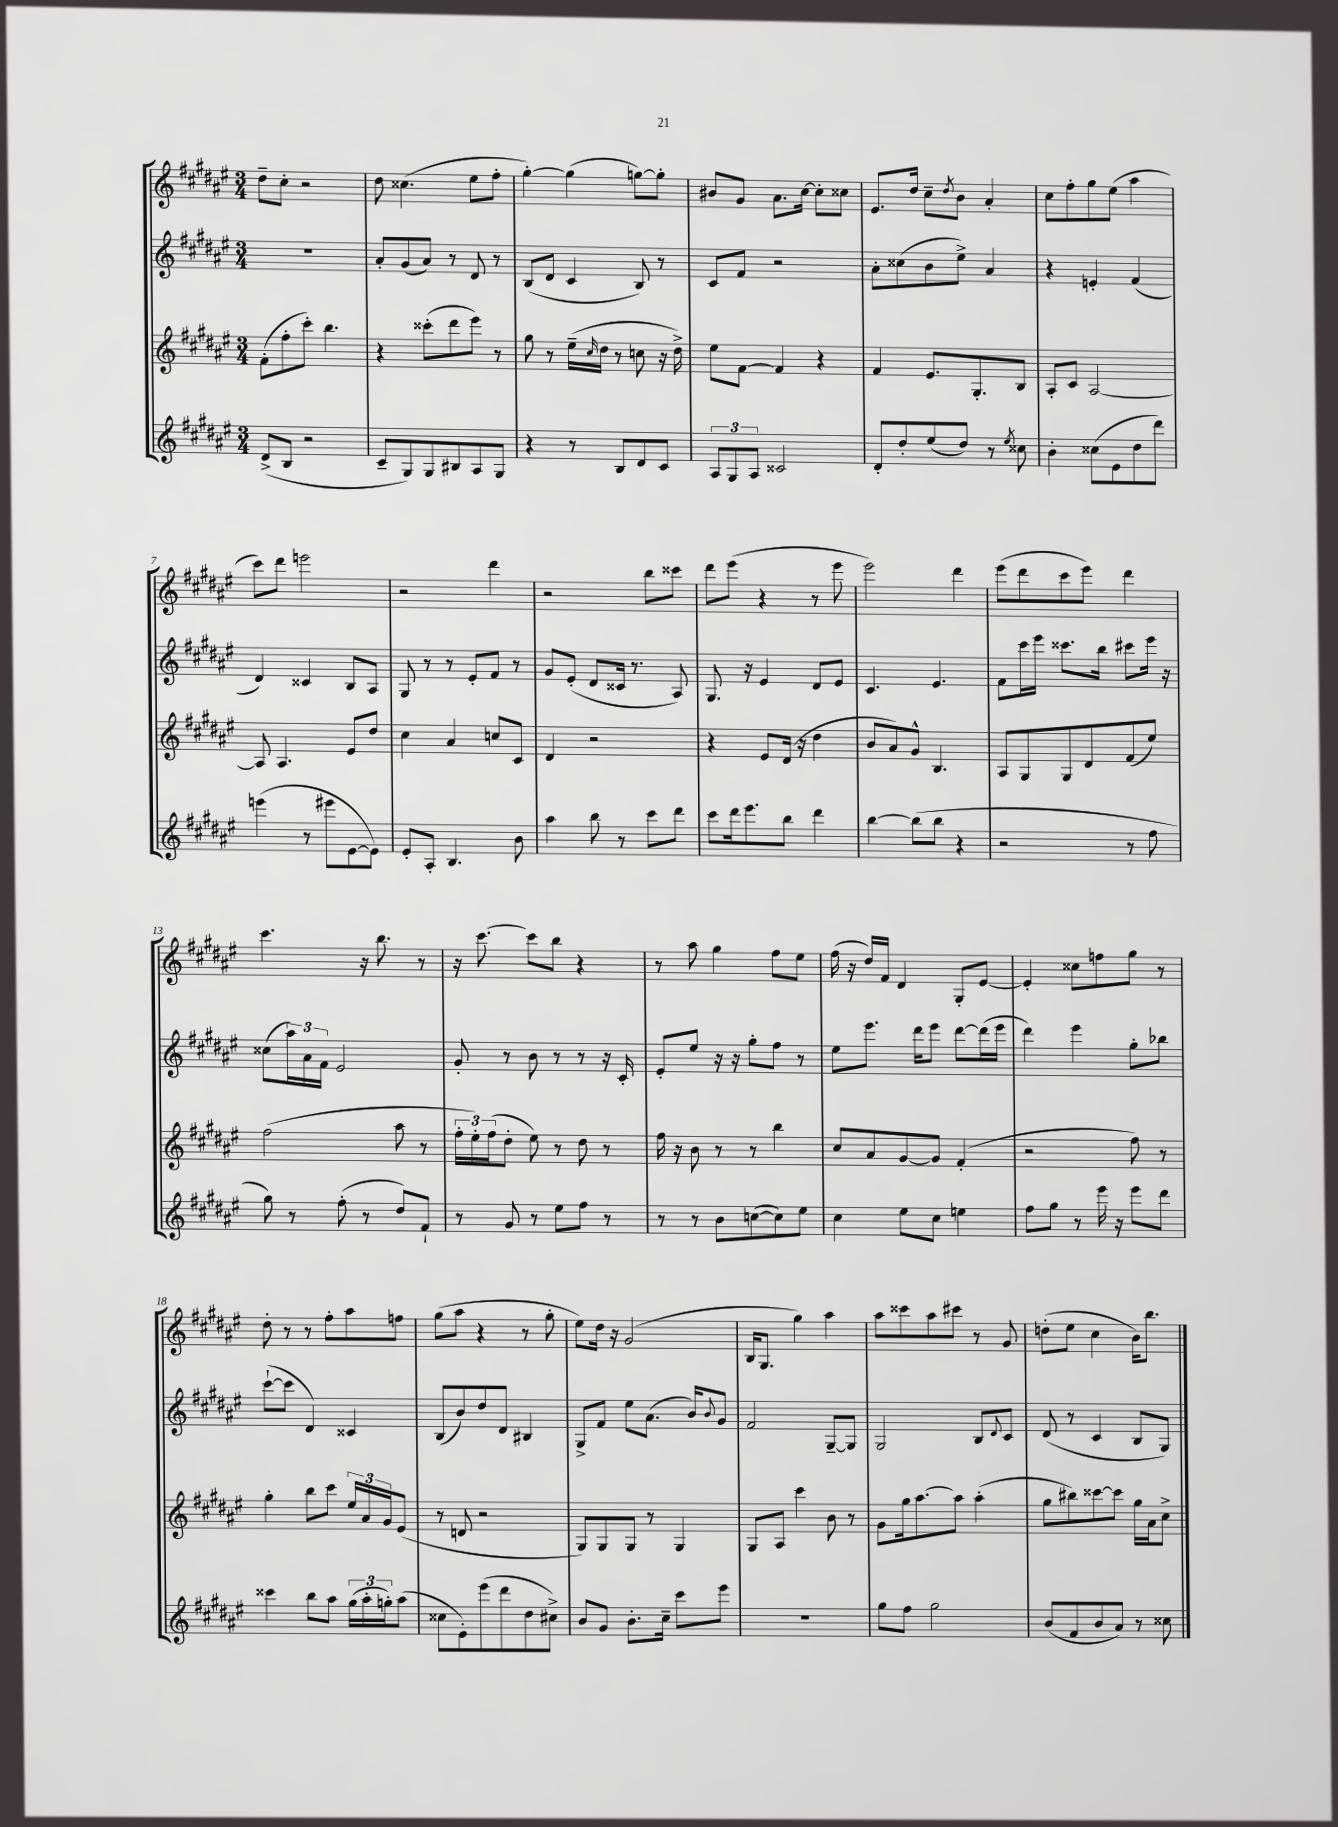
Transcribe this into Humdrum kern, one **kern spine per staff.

**kern	**kern	**kern	**kern
*staff4	*staff3	*staff2	*staff1
*clefG2	*clefG2	*clefG2	*clefG2
*k[f#c#g#d#a#e#]	*k[f#c#g#d#a#e#]	*k[f#c#g#d#a#e#]	*k[f#c#g#d#a#e#]
*M3/4	*M3/4	*M3/4	*M3/4
(8d#^/L	(8f#'\L	2.r	8dd#~\L
8B/J	8ff#'\	.	8cc#'\J
2r	8ccc#'\J)	.	2r
.	4.bb\	.	.
=	=	=	=
8c#~/L	4r	8a#'/L	8dd#\
8G#/)	.	(8g#/	(4.cc##\
8G#/	(8ccc##'\L	8a#/J)	.
8B#/	8ddd#\	8r	.
8A#/	8eee#\J)	8d#/	8ee#\L
8G#/J	8r	8r	8ff#'\J
=	=	=	=
4r	8gg#\	(8B/L	[4gg#'\)
.	8r	8d#/J	.
8r	(16ee#~\LL	4c#/	(4gg#\]
.	16qqcc#/	.	.
.	16dd#\JJ	.	.
8B/L	8r	.	.
8d#/	8cc\	8B/)	[8gg\L)
8c#/J	16r	8r	8gg'\]J
.	16dd#^\)	.	.
=	=	=	=
12A#/L	8ee#\L	8c#/L	8b#/L
12G#/	.	.	.
.	[8f#\J	8f#/J	8g#/J
12A#/J	.	.	.
2c##/	4f#/]	2r	8.a#\L
.	.	.	[16cc#\Jk
.	4r	.	8cc#'\]L
.	.	.	8cc##\J
=	=	=	=
8d#'/L	4f#/	8a#'\L	8.e#/L
8dd#'/	.	(8cc##\	.
.	.	.	16dd#/Jk
(8ee#/	8.e#/L	8b\	8cc#~\L
.	.	.	8qdd#/
8dd#/J)	.	8ee#^\J)	8b\J
.	8.G#'/	.	.
8r	.	4a#/	4a#'/
8qee#/	.	.	.
8cc##\	8B/J	.	.
=	=	=	=
4b'\	8A#'/L	4r	8cc#\L
.	8c#/J	.	8ff#'\
(8cc##\L	[2A#/	4e'/	8gg#\
8e#\	.	.	(8ee#\J
8dd#\	.	(4f#/	4aa#\
8ddd#\J)	.	.	.
=	=	=	=
(4eee\	8A#/]	4d#/)	8ccc#\L)
.	4.A#/	.	8ddd#\J
8r	.	4c##/	2eee\
8eee#\L	.	.	.
[8e#\	8e#/L	8B/L	.
8e#\]J)	8dd#/J	8A#/J	.
=	=	=	=
8e#'/L	4cc#\	8G#/	2r
8A#'/J	.	8r	.
4.B/	4a#/	8r	.
.	.	8e#'/L	.
.	8cc/L	8f#/J	4ddd#\
8b\	8c#/J	8r	.
=	=	=	=
4aa#\	4d#/	8g#/L	2r
.	.	(8e#'/J	.
8bb\	2r	8d#/L	.
8r	.	16c##/Jk	.
.	.	8.r	.
8ccc#\L	.	.	8bb\L
8ddd#\J	.	8A#/)	8ccc##\J
=	=	=	=
8ccc#\L	4r	8.G#/	8ddd#\L
16ddd#\k	.	.	(8eee#\J
8.eee#\	.	16r	.
.	8e#/L	4e#/	4r
8bb\J	(16d#/Jk	.	.
.	16r	.	.
4ddd#\	4dd#\	8d#/L	8r
.	.	8e#/J	8eee#\
=	=	=	=
[4bb\	8b/L	4.c#/	2eee#\)
.	8a#/)	.	.
(8bb\]L	8g#^^/J	.	.
8bb\J	4.B/	4.e#/	.
4r	.	.	4ddd#\
=	=	=	=
2r	8A#/L	8f#\L	(8eee#\L
.	8G#/	16ccc#\L	8ddd#\
.	.	16eee#\JJ	.
.	8G#/	8.ccc##\L	8ccc#\
.	8d#/	.	8eee#\J)
.	.	16bb\Jk	.
8r	(8f#/	8ccc#\L	4ddd#\
8ff#\	8ee#/J)	16eee#\Jk	.
.	.	16r	.
=	=	=	=
8gg#\)	(2ff#\	(8cc##\L	4.ccc#\
8r	.	24aa#\L)	.
.	.	24a#\	.
.	.	24f#\JJ	.
(8ff#'\	.	2e#/	.
8r	.	.	16r
.	.	.	8.bb\
8dd#/L)	8aa#\	.	.
8f#`/J	8r	.	8r
=	=	=	=
8r	24ff#'\LL	8g#'/	16r
.	24ee#'\)	.	.
.	.	.	[8.ccc#\
.	(24ff#\J	.	.
8g#/	8dd#'\J	8r	.
8r	8ee#\)	8b\	8ccc#\]L
8ee#\L	8r	8r	8bb\J
8ff#\J	8dd#\	8r	4r
8r	8r	16r	.
.	.	16c#'/	.
=	=	=	=
8r	16ff#\	8e#'/L	8r
.	16r	.	.
8r	8b\	8ee#/J	8aa#\
8b\L	8r	16r	4gg#\
.	.	16r	.
([8cc\	8r	8gg#'\L	.
8cc\])	4bb\	8ff#\J	8ff#\L
8ee#\J	.	8r	8ee#\J
=	=	=	=
4cc#\	8cc#/L	8ee#\L	(16ff#\
.	.	.	16r
.	8a#/	8.eee#\J	16dd#/LL)
.	.	.	16f#/JJ
8ee#\L	[8g#/	.	4d#/
.	.	16ddd#\LK	.
8cc#\J	8g#/]J	8eee#\J	.
4ee\	(4f#'/	[8ddd#\L	8G#'/L
.	.	(16ddd#\]L	[8e#/J
.	.	16eee#\JJ	.
=	=	=	=
8ff#\L	2r	4ddd#\)	4e#'/]
8gg#\J	.	.	.
8r	.	4eee#\	8cc##\L
16eee#\	.	.	8ff\
16r	.	.	.
8eee#\L	8ff#\)	8gg#'\L	8gg#\J
8ddd#\J	8r	8bb-\J	8r
=	=	=	=
4ccc##\	4gg#'\	([8ccc#`\L	8dd#'\
.	.	8ccc#\]J	8r
8bb\L	8bb\L	4d#/)	8r
8aa#\J	8ccc#\J	.	8ff#'\L
(24gg#\LL	24ee#/LL	4c##/	8aa#\
24aa#'\	24a#/	.	.
24gg'\J)	24g#/J	.	.
(8aa#\J	(8e#/J	.	8ff\J
=	=	=	=
8cc##\L	8r	(8B/L	(8gg#\L
8e#'\)	8d/	8b/)	8aa#\J
(8eee#\	2r	8dd#/	4r
8ddd#\	.	8d#/J	.
8dd#\	.	4B#/	8r
8cc#^\J)	.	.	8gg#'\
=	=	=	=
8b/L	8G#/L)	8G#^/L	8ee#\L)
8g#/J	8G#/	8f#/J	16dd#\Jk
.	.	.	16r
8.b'\L	8G#/J	8ee#\L	(2g#/
.	8r	(8.a#\J	.
16cc#~\Jk	.	.	.
8ccc#\L	4G#/	.	.
.	.	16b/LK)	.
.	.	8qqb/	.
8eee#\J	.	8g#/J	.
=	=	=	=
2.r	8G#/L	2f#/	16B/LK
.	.	.	8.G#/J
.	8A#/J	.	.
.	4ccc#\	.	4gg#\)
.	8b\	[8G#~/L	4aa#\
.	8r	8G#/]J	.
=	=	=	=
8gg#\L	8g#\L	2G#/	8aa#\L
8ff#\J	16gg#\k	.	8ccc##\
.	[8.aa#\	.	.
2gg#\	.	.	8aa#\
.	8aa#\]J	.	8ccc#\J
.	(4aa#'\	8B/L	8r
.	.	8qqd#/	.
.	.	8c#/J	8g#/
=	=	=	=
(8b/L	8gg#\L	(8d#/	(8dd'\L
8f#/	8bb#\)	8r	8ee#\J
8b/	[8ccc##\	4c#/	4cc#\
8a#/J)	8ccc##\]J	.	.
8r	16gg#\LL	8B/L	16b\LK)
.	16a#\J	.	8.bb\J
8cc##\	8cc#^\J	8G#/J)	.
==	==	==	==
*-	*-	*-	*-
